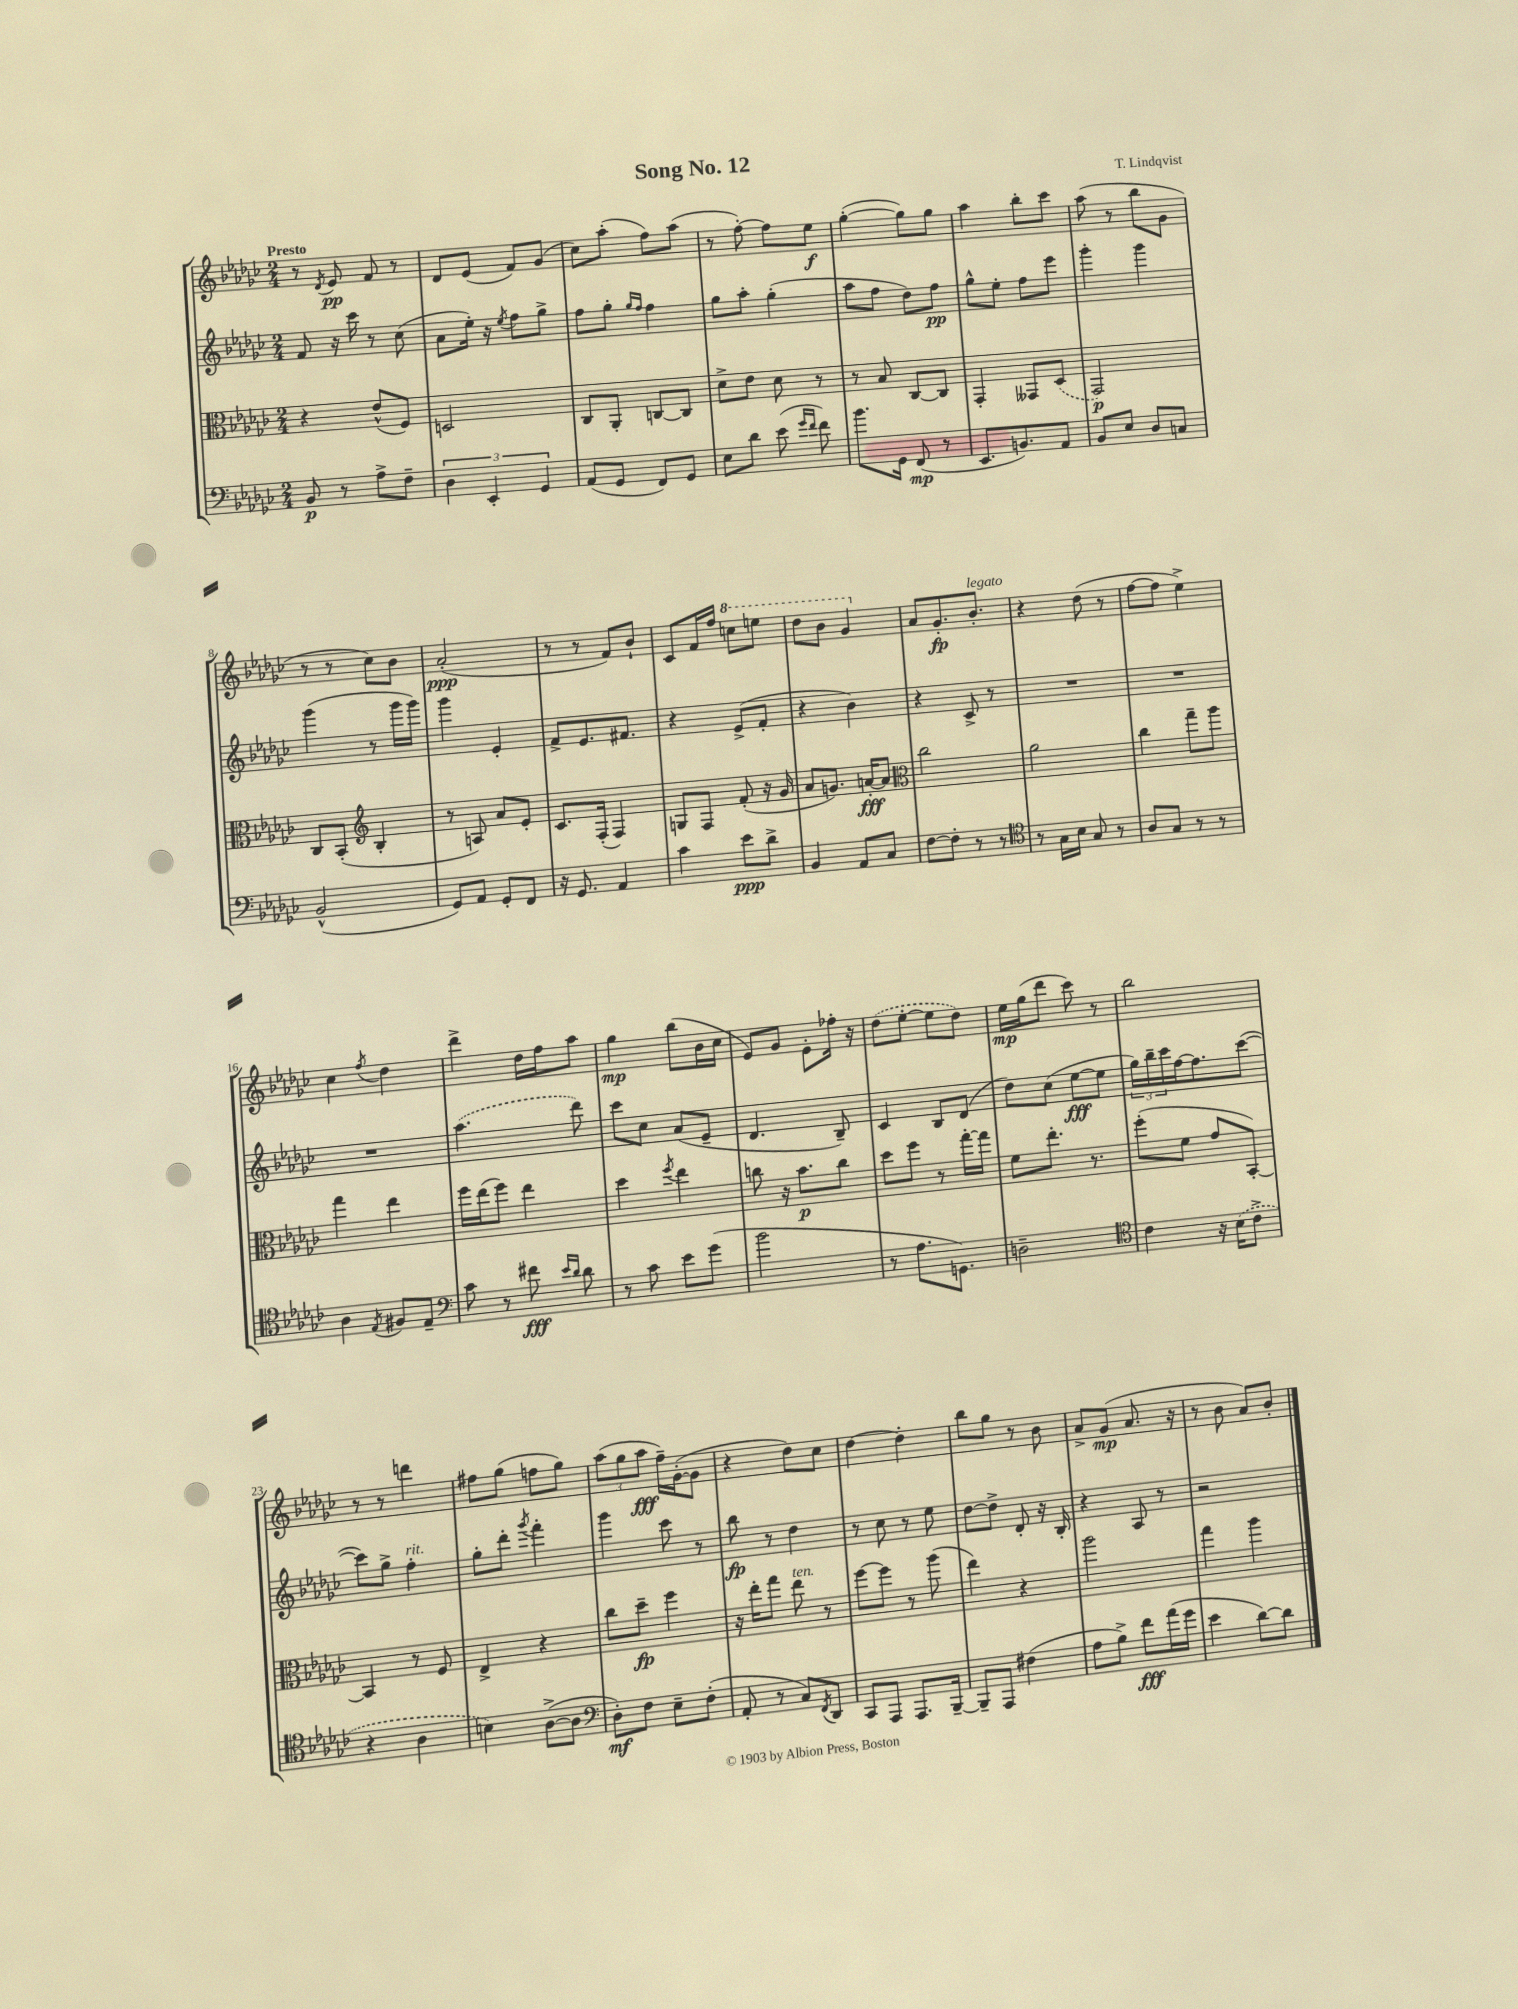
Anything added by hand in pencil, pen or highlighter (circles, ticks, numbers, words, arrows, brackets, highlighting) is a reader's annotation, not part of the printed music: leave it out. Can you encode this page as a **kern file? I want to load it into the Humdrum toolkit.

**kern	**kern	**kern	**kern
*staff4	*staff3	*staff2	*staff1
*clefF4	*clefC3	*clefG2	*clefG2
*k[b-e-a-d-g-c-]	*k[b-e-a-d-g-c-]	*k[b-e-a-d-g-c-]	*k[b-e-a-d-g-c-]
*M2/4	*M2/4	*M2/4	*M2/4
8BB-/	4r	8f/	8r
.	.	.	8qd-/
8r	.	16r	8e-/
.	.	16ccc-\	.
8A-^\L	(8e-^^/L	8r	8f/
8F~\J	8F/J)	(8cc-\	8r
=	=	=	=
6D-\	2D/	8a-\L	8d-/L
.	.	16ee-'\Jk)	(8e-/J
6EE-'/	.	.	.
.	.	16r	.
.	.	8qee-/	.
.	.	8ff\L	8f/L)
6GG-/	.	.	.
.	.	8gg-^\J	(8g-/J
=	=	=	=
(8AA-/L	8C-/L	8ff\L	8cc-\L)
8GG-/J	8AA-'/J	8gg-'\J	(8aa-'\J
.	.	16qqgg-/LL	.
.	.	16qqff/JJ	.
8FF/L)	[8C/L	4ff\	8ff\L)
8GG-/J	8C/]J	.	(8aa-\J
=	=	=	=
8E-\L	8d-^\L	8gg-\L	8r
8d-\J	8e-\J	8aa-'\J	[8ff'\)
(8e-\	8d-\	(4gg-'\	8ff\]L
16qqg-/LL	.	.	.
16qqf/JJ	.	.	.
8f\)	8r	.	8ee-\J
=	=	=	=
8.b-\L	8r	8aa-\L	([4gg-'\
.	8B-/	8ff\J	.
16GG-\Jk	.	.	.
(8FF/	[8C-/L	8dd-\L)	8gg-\]L)
8r	8C-/]J	8ff\J	8gg-\J
=	=	=	=
8.EE-/L	4GG-'/	8gg-^^\L	4aa-\
.	.	8ee-'\J	.
8.BB/)	.	.	.
.	8GG--/L	8ff\L	8bb-'\L
8AA-/J	(8D-/J	8eee-\J	8ccc-\J
=	=	=	=
8BB-/L	2GG-/)	4ggg-'\	(8aa-\
8E-/J	.	.	8r
8D-/L	.	4ggg-\	8bb-\L
8C/J	.	.	8g-\J
=	=	=	=
(2BB-^^/	8C-/L	(4ggg-\	8r
.	(8BB-'/J	.	8r
*	*clefG2	*	*
.	4B-'/	8r	8cc-\L)
.	.	16ggg-\LL	8b-\J
.	.	16ggg-\JJ)	.
=	=	=	=
8GG-/L)	8r	4ggg-\	(2a-'/
8AA-/J	8A/)	.	.
8GG-'/L	8a-/L	4e-'/	.
8FF/J	8e-'/J	.	.
=	=	=	=
16r	8.c-/L	8f^/L	8r
8.GG-/	.	.	.
.	.	8.e-/	8r
.	(16F'/Jk	.	.
4AA-/	4F/)	.	8f/L)
.	.	8.f#/J	.
.	.	.	8b-`/J
=	=	=	=
4c-\	8G/L	4r	8c-/L
.	8F/J	.	16f/L
.	.	.	16ff/JJ
8e-\L	(8f'/	(8e-^/L	8ccc\L
8d-^\J	16r	8f'/J	8eee\J
.	16g-/	.	.
=	=	=	=
4BB-/	8a-/L	4r	8ddd-\L
.	8.g/J)	.	8bb-\J
8AA-/L	.	4b-\)	4gg-/
.	[16a'/LK	.	.
8C-/J	8a/]J	.	.
=	=	=	=
*	*clefC3	*	*
[8F\L	2cc-\	4r	8a-/L
8F'\]J	.	.	8.g-'/
8r	.	8c-^/	.
.	.	.	8.b-'/J
8r	.	8r	.
=	=	=	=
*clefC4	*	*	*
8r	2a-\	2r	4r
16G-\LL	.	.	.
16B-\JJ	.	.	.
8G-/	.	.	(8dd-\
8r	.	.	8r
=	=	=	=
8A-/L	4cc-\	2r	[8ff\L
8G-/J	.	.	8ff\]J
8r	8gg-~\L	.	4ee-^\)
8r	8aa-\J	.	.
=	=	=	=
4A-\	4gg-\	2r	4cc-\
8qE-/	.	.	8qff/
8F#/L	4ee-\	.	4dd-\
8E-~/J	.	.	.
=	=	=	=
*clefF4	*	*	*
8c-\	16ff\LL	(4.aa-\	4ddd-^\
.	(16ee-\J	.	.
8r	8ff\J)	.	.
8f#\	4ee-\	.	16dd-\LL
.	.	.	16ff\J
16qqe-/LL	.	.	.
16qqd-/JJ	.	.	.
8d-\	.	8ddd-\)	8aa-\J
=	=	=	=
8r	4dd-\	8ccc-\L	4gg-\
8c-\	.	8cc-\J	.
.	8qff/	.	.
8e-\L	4ee-\	(8a-/L	(8bb-\L
(8g-\J	.	8e-~/J	16b-\L
.	.	.	16cc-\JJ
=	=	=	=
2b-\	8cc\	4.d-/	8e-/L)
.	16r	.	8g-/J
.	8.b-\L	.	.
.	.	.	8e-'\L
.	8cc\J	8B-~/)	16ff-'\Jk
.	.	.	16r
=	=	=	=
8r	8dd-\L	4c-/	(8dd-\L
8.A-\L	8ff\J	.	[8ee-'\J
.	8r	8B-/L	8ee-\]L
8.GG\J)	.	.	.
.	[16gg-'\LL	(8d-/J	8dd-\J)
.	16gg-\]JJ	.	.
=	=	=	=
2D~\	8f\L	8dd-\L)	16ee-\LL
.	.	.	(16gg-\J
.	8.ee-'\J	(8cc-\J	8ddd-\J
.	.	[8ee-\L	8ccc-\)
.	8.r	.	.
.	.	8ee-\]J	8r
=	=	=	=
*clefC4	*	*	*
4c-\	(8ff'\L	24gg-\LL)	2bb-\
.	.	24bb-~\	.
.	.	24ccc-\	.
.	8f\J	[16ff\J	.
.	.	8.ff\]	.
16r	8g-/L	.	.
(16B-\LK	.	.	.
8c-^\J	[8BB-'/J)	([8ccc-\J	.
=	=	=	=
4r	4BB-/]	8ccc-\]L)	8r
.	.	8gg-^\J	8r
4A-\	8r	4ff'\	4ddd\
.	8F/	.	.
=	=	=	=
4B\)	4E-^/	8gg-'\L	8ff#\L
.	.	8ddd-'\J	(8gg-\J
.	.	8qggg-/	.
([8A-^\L	4r	4fff'\	8ff\L
8A-\]J	.	.	8gg-\J)
=	=	=	=
*clefF4	*	*	*
8D-'\L)	8cc-\L	4ggg-\	(12aa-\L
.	.	.	12gg-\
8F\J	8dd-~\J	.	.
.	.	.	12aa-\J
8E-~\L	4ff\	8ccc-\	16ff~\LL)
.	.	.	([16g-'\J
(8F'\J	.	8r	8g-\]J
=	=	=	=
8AA-'/	16r	8bb-\	4r
.	16ee-'\LK	.	.
8r	8gg-\J	8r	.
8C-/L)	8ee-\	4dd-\	8dd-\L)
8qFF/	.	.	.
8DD-/J	8r	.	8cc-\J
=	=	=	=
8CC-/L	[8ff\L	8r	[4dd-\
8AAA-/J	8ff\]J	8cc-\	.
8.AAA-/L	8r	8r	4dd-'\]
.	(8aa-\	8ee-\	.
[16BBB-~/Jk	.	.	.
=	=	=	=
8BBB-~/]L	4ee-\)	[8dd-\L	8bb-\L
8AAA-/J	.	8dd-^\]J	8gg-\J
(4F#\	4r	8d-'/	8r
.	.	16r	8b-\
.	.	16B-'/	.
=	=	=	=
8A-\L	2aa-\	4r	8a-^/L
8B-^\J)	.	.	(8g-/J
8f\L	.	8A-/	8.a-/
(16a-\L	.	8r	.
16g-\JJ	.	.	16r
=	=	=	=
4e-\	4gg-\	2r	8r
.	.	.	8b-\
[8d-\L)	4aa-\	.	8a-/L)
8d-\]J	.	.	8b-'/J
==	==	==	==
*-	*-	*-	*-
